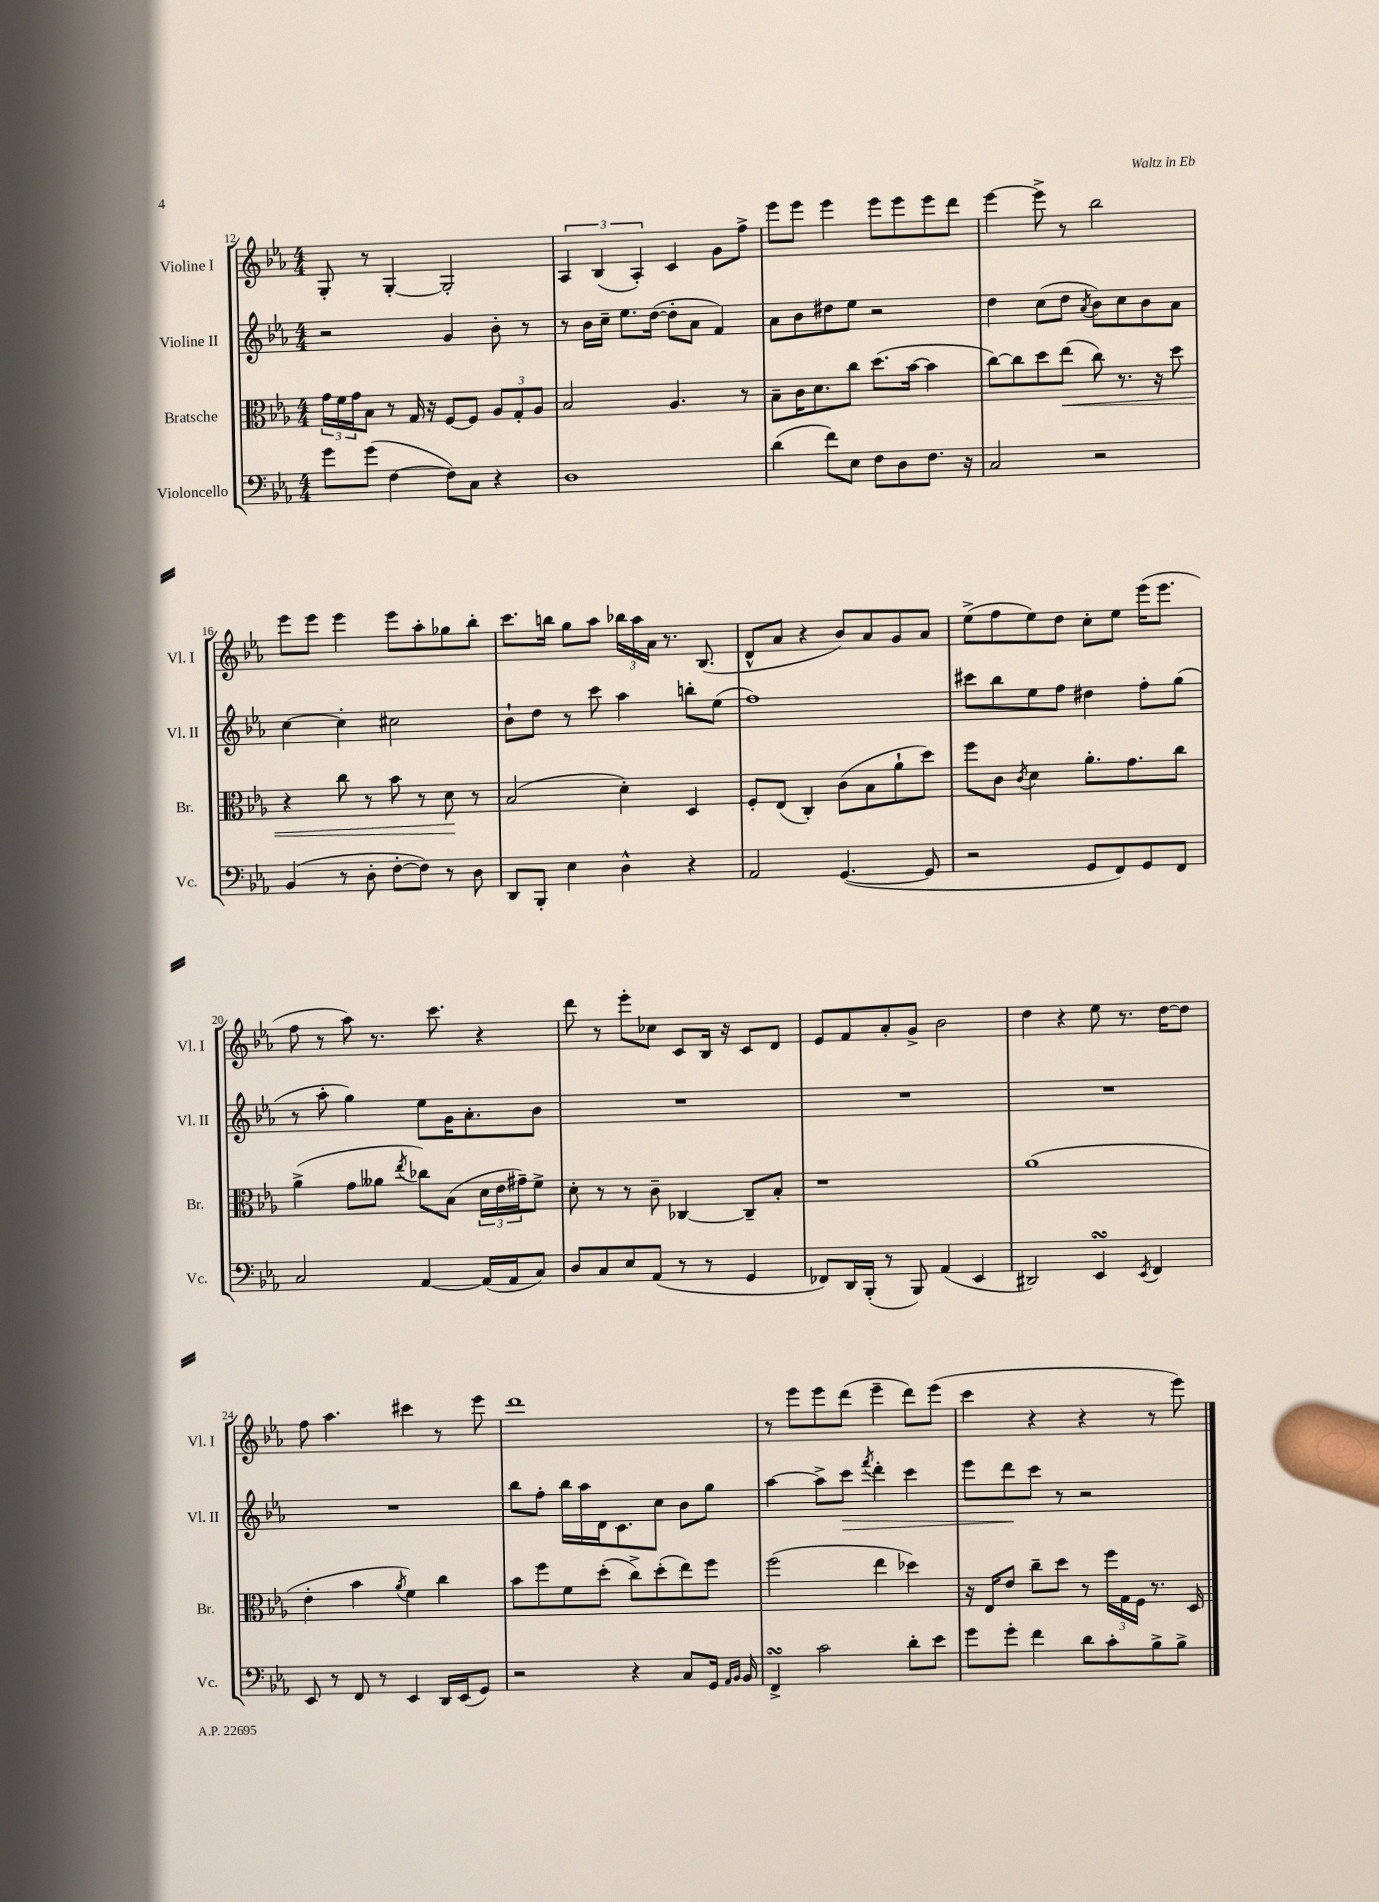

**kern	**kern	**kern	**kern
*staff4	*staff3	*staff2	*staff1
*clefF4	*clefC3	*clefG2	*clefG2
*k[b-e-a-]	*k[b-e-a-]	*k[b-e-a-]	*k[b-e-a-]
*M4/4	*M4/4	*M4/4	*M4/4
8g	24g	2r	8G'
.	24f	.	.
.	24g	.	.
(8g	8B-	.	8r
[4F	8r	.	[4G'
.	16G	.	.
.	16r	.	.
8F])	[8F	4g	2G']
8C	8F]	.	.
4r	12A-	8b-'	.
.	12G'	.	.
.	.	8r	.
.	12A-	.	.
=	=	=	=
1D	2B-	8r	6A-
.	.	16b-	.
.	.	.	(6B-
.	.	16cc~	.
.	.	8.ee-	.
.	.	.	6A-')
.	.	([16dd	.
.	4.A-	8dd']	4c
.	.	8a-	.
.	.	4f)	8g
.	8r	.	8ff^
=	=	=	=
(4d	8B-~	8a-	8eee-
.	16c	8b-	8eee-
.	8.d	.	.
8f)	.	8dd#	4eee-
8E-	8cc	8ee-	.
8F	(8.dd	2r	8eee-
8D	.	.	8eee-
.	[16b-	.	.
8.F	4b-]	.	8eee-
.	.	.	8ddd
16r	.	.	.
=	=	=	=
2C	[8cc)	4dd	[4eee-
.	8cc]	.	.
.	8dd	(8cc	8eee-^]
.	(8ee-	8dd	8r
.	.	8qa-	.
2r	8cc)	8b-)	2bb-
.	8.r	8cc	.
.	.	8b-	.
.	16r	.	.
.	8dd	8a-	.
=	=	=	=
(4BB-	4r	[4cc	8eee-
.	.	.	8eee-
8r	8cc	4cc']	4eee-
8D'	8r	.	.
[8F'	8b-	2cc#	8eee-
8F])	8r	.	8aa-'
8r	8d	.	8gg-
8D	8r	.	8bb-'
=	=	=	=
8DD	(2B-	8b-`	8.ccc
8BBB-'	.	8dd	.
.	.	.	16bb
4E-	.	8r	8gg
.	.	8ccc	8aa-
4D^^	4d')	4aa-	24bb-
.	.	.	24aa-
.	.	.	24a-
.	.	.	8.r
4r	4D	8bb'	.
.	.	.	(8.B-
.	.	(8ee-	.
=	=	=	=
2AA-	8F'	1ff)	8d^^
.	(8E-	.	8a-
.	4C')	.	4r
([4.GG	(8c	.	8b-)
.	8B-	.	8a-
.	8a-`	.	8g
8GG]	8dd)	.	8a-
=	=	=	=
2r	8ff	8ccc#	(8ee-^
.	8c	8bb-	8ff
.	8qc	.	.
.	4d	8ee-	8ee-)
.	.	8ff	8dd
8GG	8.a-'	4dd#	8cc'
8FF)	.	.	8ee-
.	8.g	.	.
8GG	.	8ff'	(16eee-
.	.	.	8.eee-
8FF	8cc	(8gg	.
=	=	=	=
2C	(4a-^	8r	8ff
.	.	8aa-'	8r
.	8g	4gg)	8aa-)
.	8a--	.	8.r
.	8qee-	.	.
[4AA-	8cc-)	8ee-	.
.	.	.	8.ccc
.	(8B-	16g	.
.	.	8.a-'	.
(16AA-]	24d	.	4r
.	24e-	.	.
16AA-	.	.	.
.	24g#~)	.	.
8C)	8f^	8b-	.
=	=	=	=
8D	8d'	1r	8ddd
8C	8r	.	8r
8E-	8r	.	8eee-'
(8AA-	8c~	.	8cc-
8r	[4C-	.	8c
8r	.	.	16B-
.	.	.	16r
4GG	8C-~]	.	8c
.	8B-'	.	8d
=	=	=	=
8FF-)	1r	1r	8e-
16DD	.	.	8f
(16BBB-'	.	.	.
8r	.	.	8a-'
8BBB-)	.	.	8g^
(4AA-	.	.	2b-
4EE-	.	.	.
=	=	=	=
2DD#)	(1a-	1r	4dd
.	.	.	4r
4EE-	.	.	8ee-
.	.	.	8.r
8qEE-	.	.	.
4FF	.	.	.
.	.	.	[16dd
.	.	.	8dd]
=	=	=	=
8EE-	4e-'	1r	8ff
8r	.	.	4.aa-
8FF	4b-	.	.
8r	.	.	.
.	8qa-	.	.
4EE-	4f)	.	4ccc#
16DD	4cc	.	8r
(16EE-	.	.	.
8GG)	.	.	8eee-
=	=	=	=
2r	8b-	8bb-	1ddd
.	8ff	8ff'	.
.	8f	16bb-	.
.	.	16aa-	.
.	(8dd'	16d	.
.	.	8.c	.
4r	8cc^)	.	.
.	(8dd'	8cc	.
8C	8ee-)	8b-	.
16GG	8ff	8gg	.
16qqAA-	.	.	.
16qqBB-	.	.	.
16BB-	.	.	.
=	=	=	=
4FF^	(2ff	[4aa-	8r
.	.	.	8eee-
2c	.	8aa-^]	8eee-
.	.	8ccc	(8ddd
.	.	8qfff	.
.	4ee-	4ddd'	4eee-~
8d'	4dd-)	4ccc	8ddd)
8e-	.	.	(8eee-
=	=	=	=
8g	16r	8eee-	4ccc
.	16E-	.	.
8g'	8e-	8ddd	.
4f	8cc~	8ccc	4r
.	8dd	8r	.
8d	8r	2r	4r
8c'	24ff	.	.
.	24G	.	.
.	24F	.	.
8B-^	8.r	.	8r
8B-^	.	.	8eee-)
.	16D	.	.
==	==	==	==
*-	*-	*-	*-
